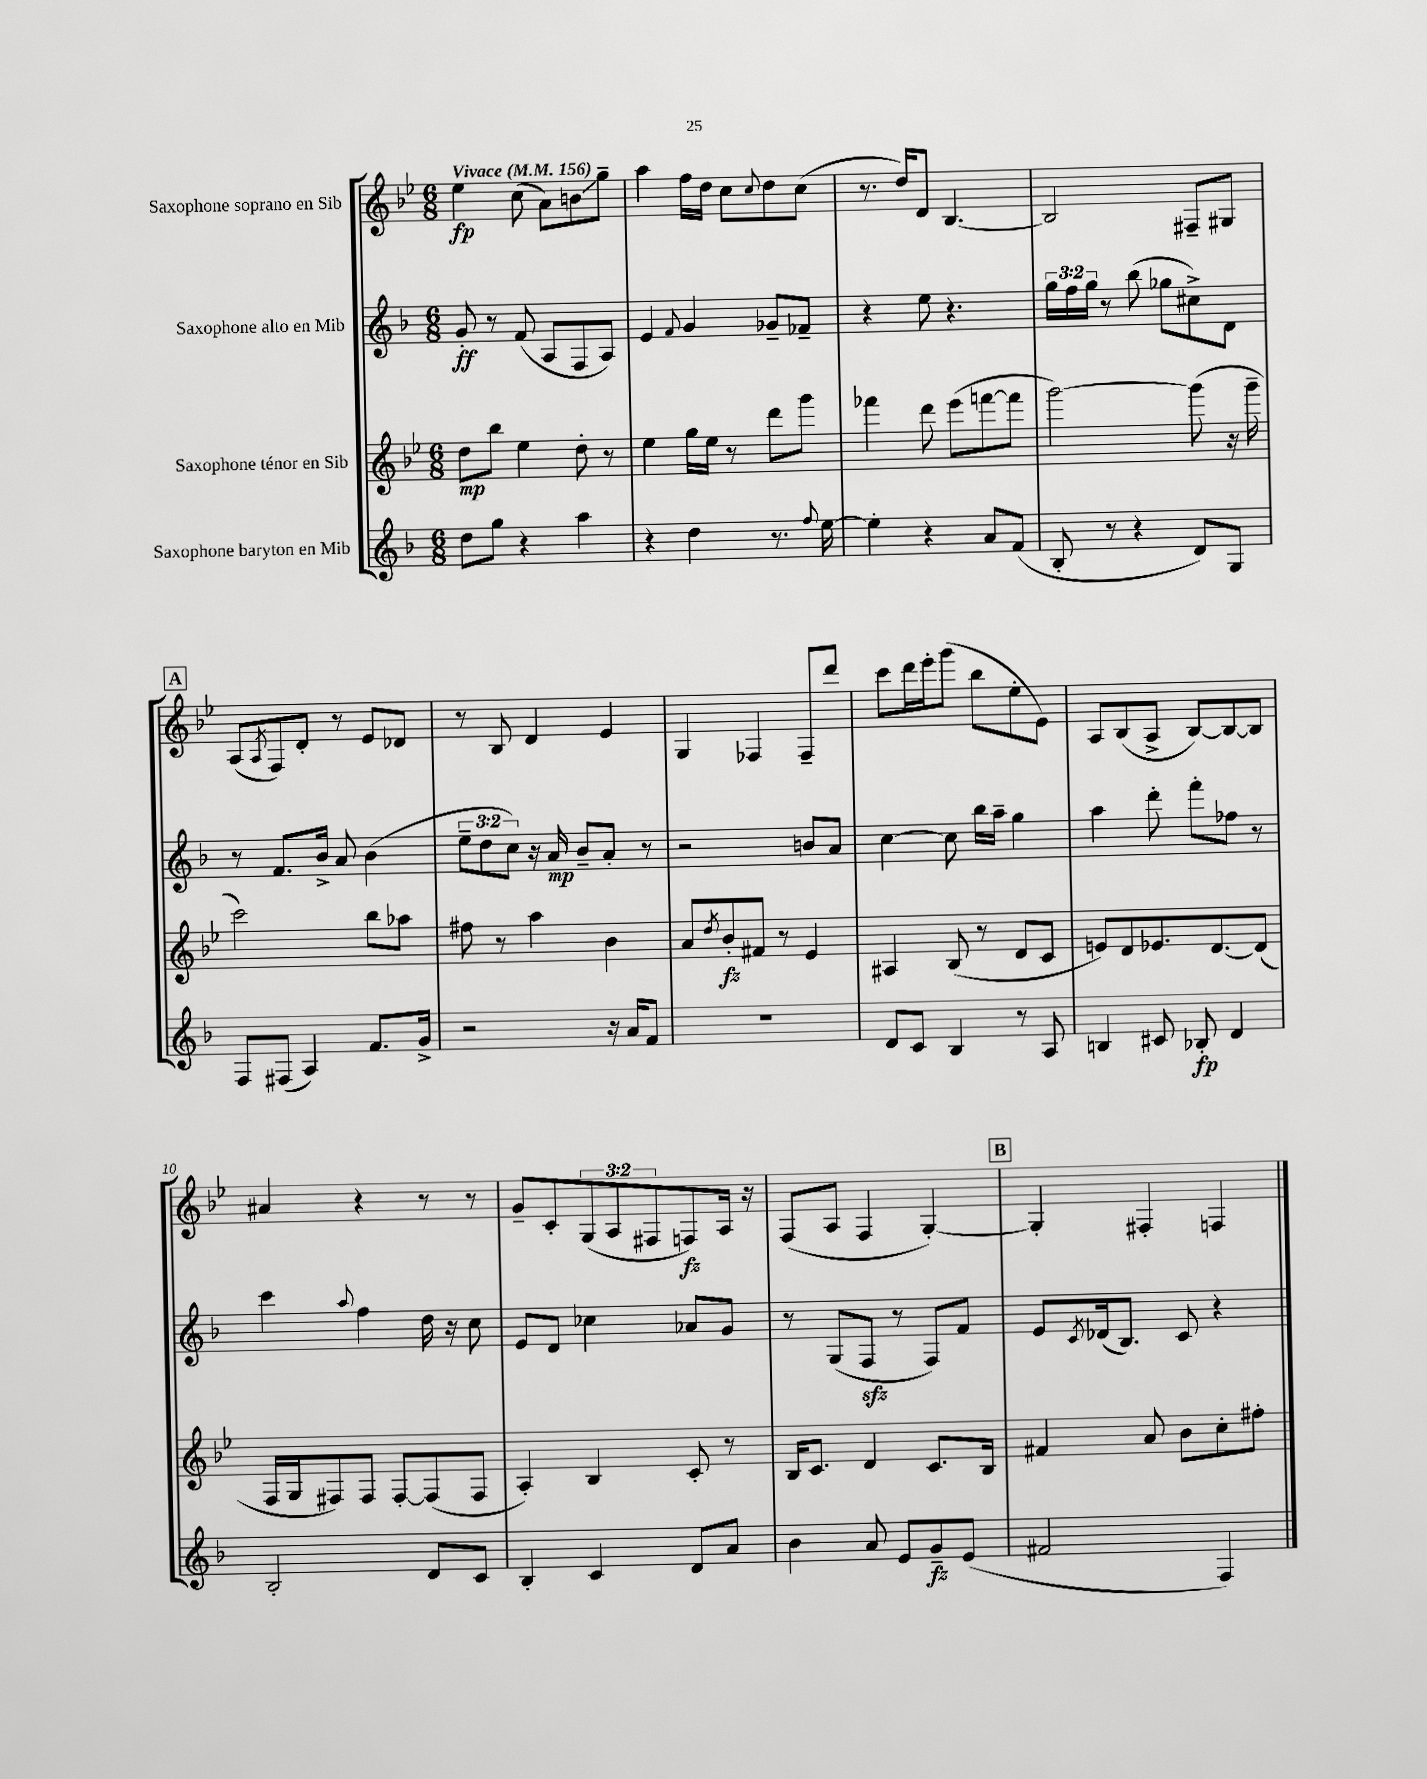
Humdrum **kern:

**kern	**kern	**kern	**kern
*staff4	*staff3	*staff2	*staff1
*clefG2	*clefG2	*clefG2	*clefG2
*k[b-]	*k[b-e-]	*k[b-]	*k[b-e-]
*M6/8	*M6/8	*M6/8	*M6/8
*MM156	*MM156	*MM156	*MM156
8dd	8dd	8g'	4ee-
8gg	8bb-	8r	.
4r	4ee-	(8f	(8cc
.	.	8A	8a)
4aa	8dd'	8F	8b
.	8r	8A)	8gg~
=	=	=	=
4r	4ee-	4e	4aa
.	.	8qqf	.
4dd	16gg	4g	16ff
.	16ee-	.	16dd
.	8r	.	8cc
.	.	.	8qqcc
8.r	8ddd	8g-~	8dd
.	8ggg	8f-~	(8cc
8qqff	.	.	.
[16ee	.	.	.
=	=	=	=
4ee']	4fff-	4r	8.r
.	.	.	16dd)
4r	8ddd	8ee	8d
.	(8eee-	4.r	[4.B-
8a	[8fff	.	.
(8f	8fff]	.	.
=	=	=	=
8B-'	[2ggg)	24gg	2B-]
.	.	24ff	.
.	.	24gg	.
8r	.	8r	.
4r	.	(8bb-	.
.	.	8gg-	.
8d)	(8ggg]	8cc#^)	8F#~
8G	16r	8d	8G#
.	16ggg~	.	.
=	=	=	=
8F	2ccc)	8r	(8A
.	.	.	8qA
(8F#	.	8.f	8F)
4A)	.	.	8d'
.	.	16b-^	.
.	.	8a	8r
8.f	8bb-	(4b-	8e-
.	8aa-	.	8d-
16g^	.	.	.
=	=	=	=
2r	8ff#	12ee~	8r
.	.	12dd	.
.	8r	.	8B-
.	.	12cc)	.
.	4aa	16r	4d
.	.	16a	.
.	.	8b-~	.
16r	4b-	8a'	4e-
16a	.	.	.
8f	.	8r	.
=	=	=	=
2.r	8a	2r	4G
.	8qdd	.	.
.	8b-'	.	.
.	8f#	.	4F-
.	8r	.	.
.	4e-	8b	8F-~
.	.	8a	8ddd
=	=	=	=
8d	4A#	[4cc	8ccc
8c	.	.	16ddd
.	.	.	16eee-'
4B-	(8B-	8cc]	(8ggg
.	8r	16bb-	8bb-
.	.	16aa~	.
8r	8d	4gg	8ee-'
8A	8c	.	8e-)
=	=	=	=
4B	8e)	4aa	8A
.	8d	.	(8B-
8c#	8.e-	8ddd'	8A^
8B-'	.	8fff'	[8B-)
.	[8.d	.	.
4d	.	8ff-	8B-_
.	(8d]	8r	8B-]
=	=	=	=
2B-'	16F	4ccc	4a#
.	16G	.	.
.	8F#)	.	.
.	.	8qqaa	.
.	8F#	4ff	4r
.	[8F#'	.	.
8d	(8F#]	16dd	8r
.	.	16r	.
8c	8F#	8cc	8r
=	=	=	=
4B-'	4A')	8e	8g~
.	.	8d	8c'
4c	4B-	4cc-	(12G
.	.	.	12A
.	.	.	12F#
8d	8c'	8a-	8F)
8a	8r	8g	16A
.	.	.	16r
=	=	=	=
4b-	16B-	8r	(8F
.	8.c	.	.
.	.	(8G	8A
8a	4d	8F	4F
8e	.	8r	.
8g~	8.c	8F)	[4G')
(8e	.	8f	.
.	16B-	.	.
=	=	=	=
2f#	4f#	8e	4G']
.	.	8qc	.
.	.	(16d-	.
.	.	8.B-)	.
.	8a	.	4F#'
.	8b-	8c	.
4F)	8cc'	4r	4F
.	8ff#'	.	.
==	==	==	==
*-	*-	*-	*-
